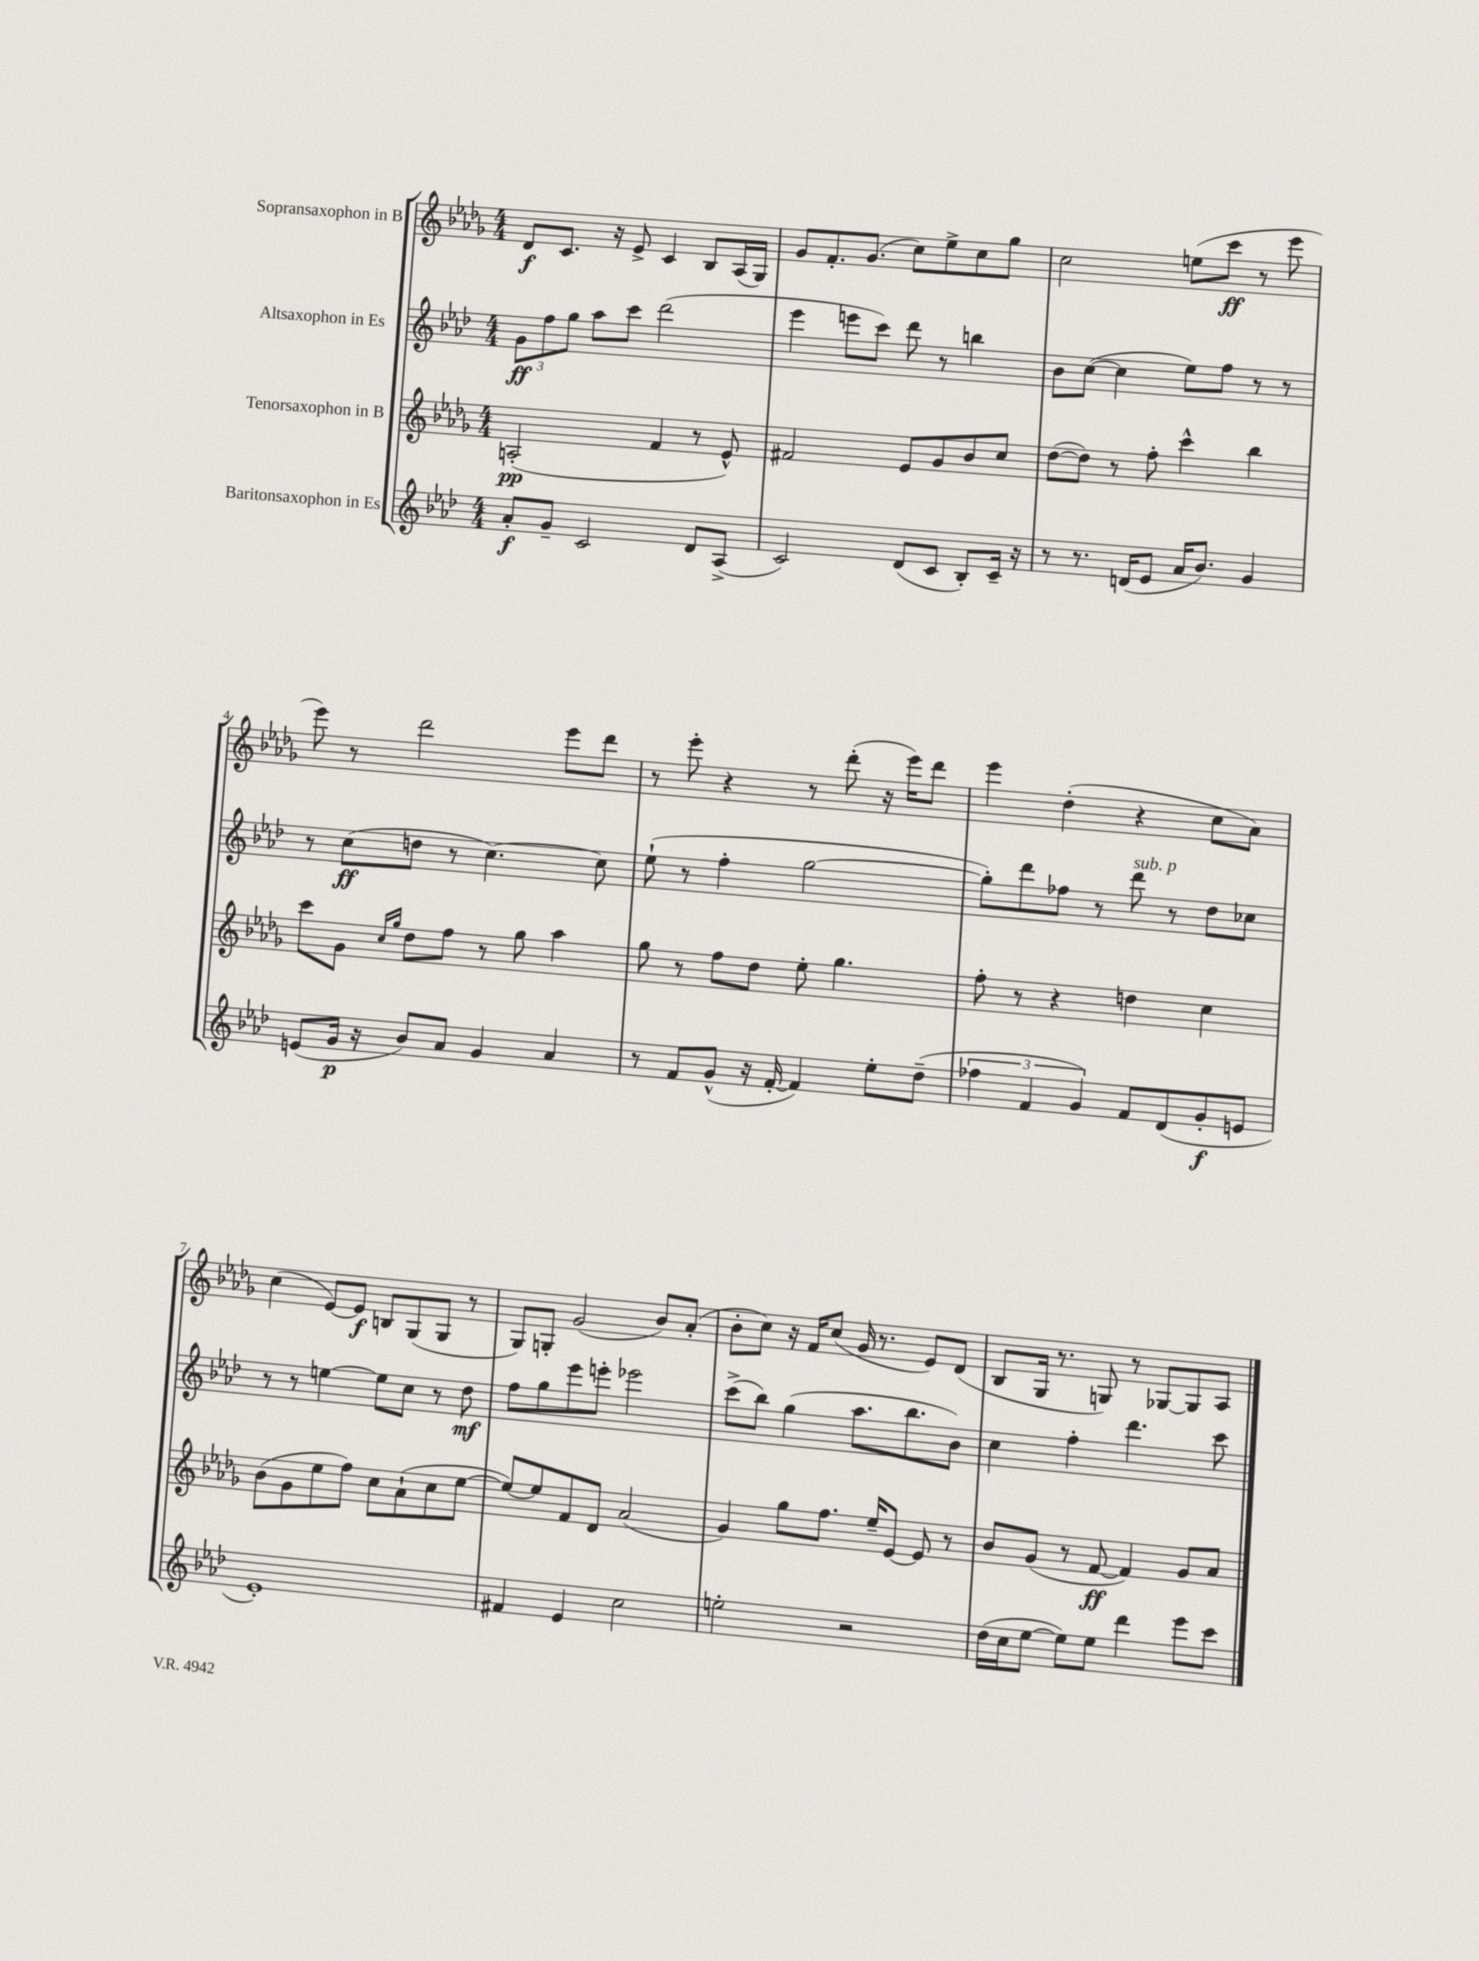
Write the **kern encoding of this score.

**kern	**kern	**kern	**kern
*staff4	*staff3	*staff2	*staff1
*clefG2	*clefG2	*clefG2	*clefG2
*k[b-e-a-d-]	*k[b-e-a-d-g-]	*k[b-e-a-d-]	*k[b-e-a-d-g-]
*M4/4	*M4/4	*M4/4	*M4/4
8a-'	(2A'	12g	8d-
.	.	12ff	.
8g~	.	.	8.c
.	.	12gg	.
2c	.	8aa-	.
.	.	.	16r
.	.	8ccc	8e-^
.	4f	(2ddd-	4c
8d-	8r	.	8B-
(8A-^	8e-^^)	.	(16A-
.	.	.	16G-)
=	=	=	=
2c)	2f#	4eee-	8g-
.	.	.	8.f'
.	.	8eee	.
.	.	.	(8.g-
.	.	8ccc)	.
(8d-	8e-	8ddd-	8cc)
8c	8g-	8r	8ee-^
8B-')	8b-	4bb	8cc
16c~	8cc	.	8gg-
16r	.	.	.
=	=	=	=
8r	([8dd-	8b-	2cc
8.r	8dd-])	([8cc	.
.	8r	4cc]	.
(16d	.	.	.
8e-	8ff'	.	.
16a-	4ccc^^	8ee-)	(8ee
8.b-)	.	.	.
.	.	8ff	8ccc
4g	4bb-	8r	8r
.	.	8r	8eee-
=	=	=	=
(8e	8ccc	8r	8eee-)
16g	8g-	(8cc	8r
16r	.	.	.
.	16qqcc	.	.
.	16qqgg-	.	.
8b-)	8dd-	8dd	2ddd-
8a-	8ff	8r	.
4g	8r	[4.cc)	.
.	8gg-	.	.
4a-	4aa-	.	8eee-
.	.	8cc]	8ddd-
=	=	=	=
8r	8gg-	(8ee-`	8r
8f	8r	8r	8eee-'
(8g^^	8ff	4ff'	4r
16r	8dd-	.	.
[16f'	.	.	.
4f])	8ee-'	[2gg	8r
.	4.gg-	.	(8ddd-'
8ee-'	.	.	16r
.	.	.	16eee-)
(8dd-~	.	.	8ddd-
=	=	=	=
6ff-	8ff'	8gg'])	4eee-
.	8r	8ddd-	.
6f	.	.	.
.	4r	8ff-	(4dd-'
6g)	.	.	.
.	.	8r	.
8f	4dd	8ddd-	4r
(8d-	.	8r	.
8g'	4cc	8dd-	8cc
8e	.	8cc-	8a-)
=	=	=	=
1e-')	(8b-	8r	(4cc
.	8g-	8r	.
.	8ee-	[4ee	[8e-)
.	8ff)	.	8e-]
.	8cc	8ee]	8B
.	(8a-`	8cc	(8G-
.	8cc	8r	8G-
.	[8ee-	8dd-	8r
=	=	=	=
4f#	8ee-_)	8ff	8G-)
.	8ee-]	8gg	8G'
4e-	8f	8eee-	(2g-
.	8d-	8eee'	.
2cc	(2a-	2eee-	.
.	.	.	8b-)
.	.	.	(8a-'
=	=	=	=
2ee'	4g-)	(8ccc^	8b-'
.	.	8bb-)	8cc)
.	8gg-	(4gg	16r
.	.	.	16f
.	8.ff	.	(8cc
2r	.	8.aa-	16g-
.	16ee-~	.	8.r
.	[8e-	.	.
.	.	8.bb-	.
.	8e-]	.	8e-)
.	8r	8b-)	(8d-
=	=	=	=
(16dd-	8b-	4cc	8B-
16cc	.	.	.
[8ee-	(8g-	.	16G-
.	.	.	8.r
8ee-])	8r	4ff'	.
8ee-	[8f	.	8G)
4ddd-	4f])	4.ddd-	8r
.	.	.	[8G-
8eee-	8g-	.	8G-]
8ccc	8a-	8ccc	8A-
==	==	==	==
*-	*-	*-	*-
